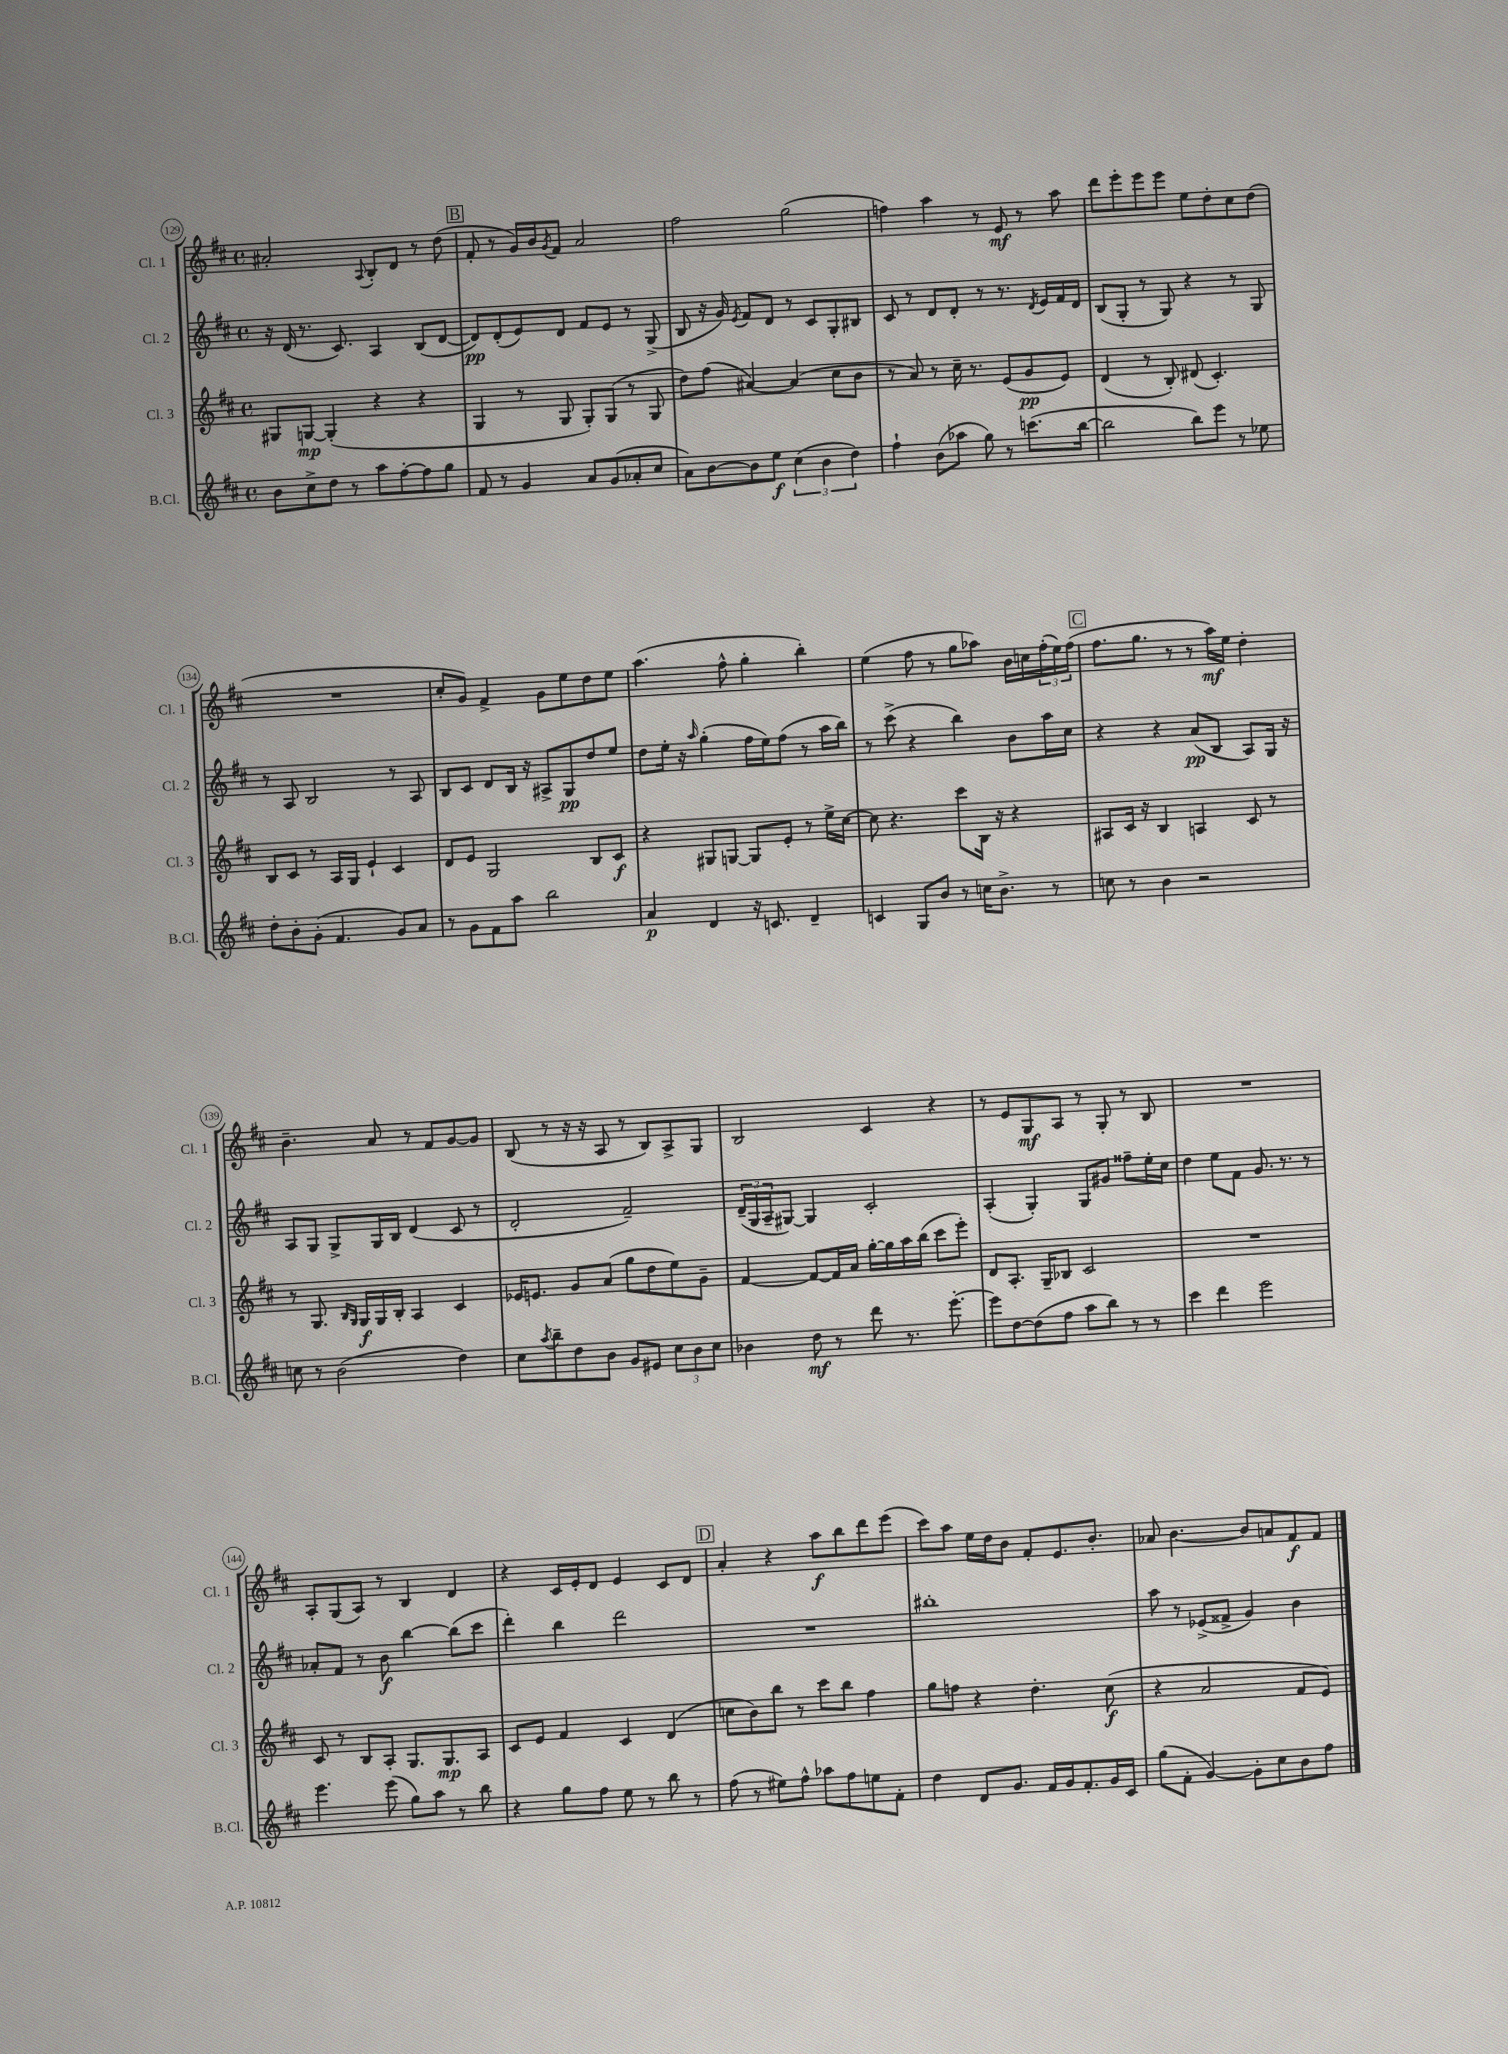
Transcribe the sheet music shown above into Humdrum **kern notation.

**kern	**kern	**kern	**kern
*staff4	*staff3	*staff2	*staff1
*clefG2	*clefG2	*clefG2	*clefG2
*k[f#c#]	*k[f#c#]	*k[f#c#]	*k[f#c#]
*M4/4	*M4/4	*M4/4	*M4/4
*met(c)	*met(c)	*met(c)	*met(c)
8b	8G#	16r	2a#'
.	.	(16d	.
8cc#^	[8G	8.r	.
8dd	(4G']	.	.
.	.	8.c#)	.
8r	.	.	.
.	.	.	8qqA
8aa	4r	4A	8B'
[8ff#'	.	.	8d
8ff#]	4r	(8B	8r
8gg	.	[8d	(8dd
=	=	=	=
8f#	4G	8d])	8f#'
8r	.	(8d'	8r
4g	8r	8e)	16g)
.	.	.	16b
.	.	.	8qg
.	8G	8d	8f#
8a	8G')	8f#	2a
(8g	(8G	8e	.
8a-'	8r	8r	.
8cc#	8G	(8G^	.
=	=	=	=
8a)	8dd)	8B	2ff#
[8b	(8ff#	16r	.
.	.	16g)	.
.	.	8qe	.
8b]	[4a#)	8f#	.
8ee	.	8d	.
(6cc#	(4a#]	8r	(2gg
.	.	8c#	.
6b	.	.	.
.	8cc#	8G'	.
6dd)	.	.	.
.	8b	8B#	.
=	=	=	=
4ff#`	8r	8c#	4ff)
.	8a)	8r	.
(8b	8r	8d	4aa
8aa-	16cc#~	8d'	.
.	8.r	.	.
8gg)	.	8r	8r
8r	(8e	8.r	8e
(8.ccc	8g	.	8r
.	.	8qd	.
.	.	16e	.
.	8e)	16f#	8aa
[16bb	.	16d	.
=	=	=	=
2bb]	(4d	(8B	8ddd
.	.	8G'	8eee'
.	8r	8r	8eee
.	8B')	8G)	8eee
8bb)	(8d#	4r	8ee
8eee	4.c#')	.	8dd'
8r	.	8r	8cc#
8ee-	.	8G	(8dd
=	=	=	=
8dd'	8B	8r	1r
8b'	8c#	8A	.
(8g'	8r	2B	.
4.f#	16A	.	.
.	16G	.	.
.	4e`	.	.
8g)	4c#	8r	.
8a	.	8A	.
=	=	=	=
8r	8d	8B	8cc#'
8g	8e	8c#	8g)
8f#	2G	8d	4f#^
8aa	.	16B	.
.	.	16r	.
2bb	.	8A#^	8g
.	.	8G	8ee
.	8B	8dd	8dd
.	8c#	8ee	8ee
=	=	=	=
4a	4r	8dd	(4.aa
.	.	16ee'	.
.	.	16r	.
.	.	16qqaa	.
4d	8G#	(4gg'	.
.	[8G	.	8ff#^^
16r	8G]	16ff#	4gg'
8.c	.	16ee)	.
.	8e'	(8ff#	.
4d~	8r	8r	4bb')
.	16ee^	16aa	.
.	[16cc#	16bb)	.
=	=	=	=
4c	8cc#]	8r	(4ee
.	4.r	(8ccc#^	.
8G	.	4r	8ff#
8b	.	.	8r
8r	8ccc#	4bb)	8gg
16cc	16B	.	8aa-)
8.b^	16r	.	.
.	4r	8b	16b
.	.	.	16cc
8r	.	16aa	(24ff#'
.	.	.	24ee)
.	.	16cc#	.
.	.	.	(24ff#
=	=	=	=
8cc	8A#	4r	8.ff#
8r	16c#	.	.
.	16r	.	8.gg
4b	4B	4r	.
.	.	.	8r
2r	4A	(8a	8r
.	.	8B	16aa)
.	.	.	16ee
.	8c#	8A)	4dd'
.	8r	16G	.
.	.	16r	.
=	=	=	=
8cc	8r	8A	4.b~
8r	8.G	8G	.
(2b	.	8G^	.
.	16qqB	.	.
.	16qqG	.	.
.	16G	.	.
.	16G	16G	8a
.	16B'	16B	.
.	4A	(4d	8r
.	.	.	8f#
4dd)	4c#	8c#	[8g
.	.	8r	8g]
=	=	=	=
8cc#	16e-	2d'	(8B
.	8.e	.	.
8qaa	.	.	.
8bb~	.	.	8r
8dd	8g	.	16r
.	.	.	16r
8b	(8a	.	8A
8g	8gg	2f#~)	8r
8e#	8dd	.	8B)
12cc#	8ee)	.	8A^
12b	.	.	.
.	8g~	.	8G
12cc#	.	.	.
=	=	=	=
4b-	[4f#	(24d~	2B
.	.	24G	.
.	.	24A~	.
.	.	[8G#)	.
8dd	8f#_	4G#]	.
8r	16f#]	.	.
.	16a	.	.
8ddd	[16gg'	2c#'	4c#
.	16gg]	.	.
8.r	16aa	.	.
.	(16bb	.	.
.	8ccc#	.	4r
[8.eee'	.	.	.
.	8eee')	.	.
=	=	=	=
8eee]	8d	(4A'	8r
[8dd	8.A'	.	8e
(8dd]	.	4G')	8G
.	16G~	.	.
8ff#	8B-	.	8A
8aa	2c#	8G	8r
8bb)	.	8g#	8G'
8r	.	8ff##~	8r
8r	.	16ee'	8B
.	.	16cc#	.
=	=	=	=
4ccc#	1r	4dd	1r
4ddd	.	8ee	.
.	.	8f#	.
2eee	.	8.g	.
.	.	8.r	.
.	.	8r	.
=	=	=	=
4.eee	8c#	8a-'	8A'
.	8r	8f#	(8G
.	8B	8r	8A)
(8eee	8A'	8b	8r
8gg)	8.G	[4bb	4B
8aa	.	.	.
.	8.G	.	.
8r	.	(8bb]	4d
8bb	8A	8ccc#	.
=	=	=	=
4r	8c#	4ddd')	4r
.	8e	.	.
8gg	4f#	4bb	16c#
.	.	.	16e'
8ff#	.	.	8d
8ee	4c#	2ddd	4e
8r	.	.	.
8bb	(4d	.	8c#
8r	.	.	8d
=	=	=	=
(8ff#	8cc	1r	4a'
8r	8b)	.	.
8ee#)	8bb	.	4r
8ff#^^	8r	.	.
8aa-	8ccc#	.	8aa
8ff#	8bb	.	8bb
8ee	4ff#	.	8ddd
8f#'	.	.	(8eee
=	=	=	=
4dd	8gg	1bb#'	8ccc#)
.	8ff	.	8aa
8d	4r	.	16ee
.	.	.	16dd
8.g	.	.	8b
.	4.dd'	.	8f#'
16f#	.	.	.
16g	.	.	8.e
8.f#'	.	.	.
.	.	.	8.b'
16g	(8cc#	.	.
16c#	.	.	.
=	=	=	=
(8gg	4r	8aa	8a-
8f#'	.	8r	[4.b
[4g)	2a	(8e-^	.
.	.	8f##^	.
8g']	.	4g)	8b]
8cc#	.	.	8a
8b	8f#	4b	8f#
8ff#	8e)	.	8f#
==	==	==	==
*-	*-	*-	*-
